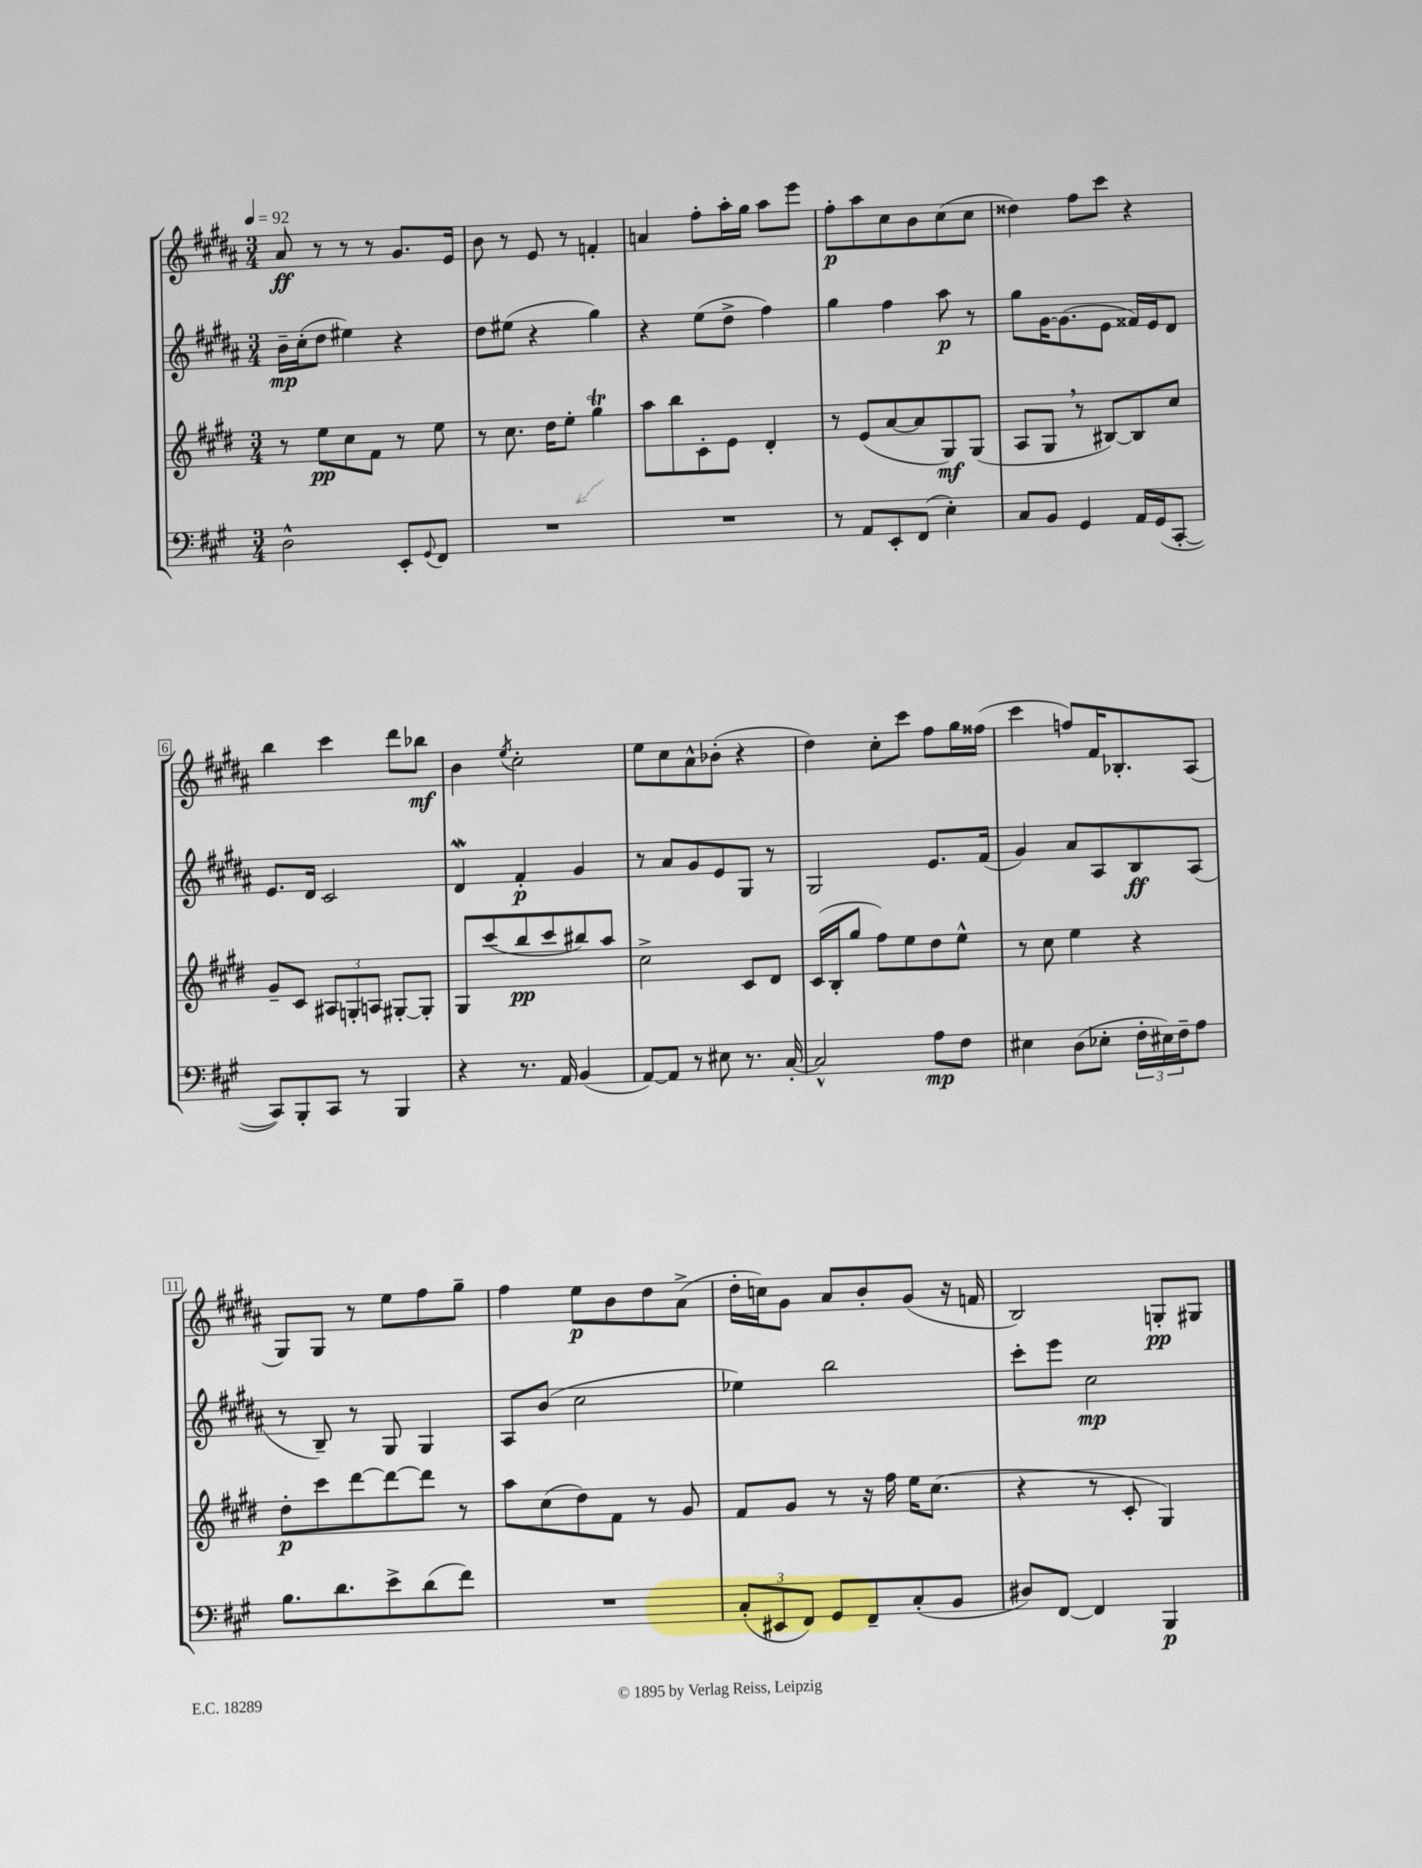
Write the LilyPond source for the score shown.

<<
\new StaffGroup <<
\new Staff = "s0" {
    \clef treble \key b \major \numericTimeSignature \time 3/4 \tempo 4 = 92
    ais'8\ff r8 r8 r8 gis'8. e'16 |
    b'8 r8 e'8 r8 f'4-. |
    a'4 fis''8-. ais''16-. gis''16 ais''8 e'''8 |
    fis''8-.\p ais''8 cis''8 b'8 cis''8( cis''8 |
    disis''4) fis''8 cis'''8 r4 |
    b''4 cis'''4 dis'''8 bes''8\mf |
    b'4 \acciaccatura { e''8 } cis''2-. |
    e''8 cis''8 ais'8-^ bes'8-.( r4 |
    dis''4) cis''8-. cis'''8 fis''8 gis''16 fisis''16( |
    cis'''4 f''8) fis'16 bes8.-. ais8( |
    gis8) gis8 r8 e''8 fis''8 gis''8-- |
    fis''4 e''8\p b'8 dis''8 ais'8->( |
    dis''16-. c''16) gis'8 ais'8 b'8-. gis'8( r16 f'16 |
    b2) g8-.\pp gis8 \bar "|." |
}
\new Staff = "s1" {
    \clef treble \key b \major \numericTimeSignature \time 3/4
    b'16--\mp cis''16-.( dis''8 eis''4) r4 |
    dis''8 eis''8( r4 gis''4) |
    r4 e''8( dis''8-> fis''4) |
    gis''4 fis''4 ais''8\p r8 |
    gis''8 gis'16~ gis'8.( e'8 fisis'16) e'16 dis'8 |
    e'8. dis'16 cis'2 |
    dis'4\mordent fis'4-.\p gis'4 |
    r8 ais'8 gis'8 e'8 gis8 r8 |
    gis2 e'8. fis'16( |
    gis'4) ais'8 ais8 b8\ff ais8( |
    r8 b8--) r8 gis8 gis4 |
    ais8 b'8( cis''2 |
    ees''4) b''2 |
    cis'''8-. e'''8 cis''2\mp \bar "|." |
}
\new Staff = "s2" {
    \clef treble \key e \major \numericTimeSignature \time 3/4
    r8 e''8\pp cis''8 fis'8 r8 e''8 |
    r8 cis''8. dis''16 e''8-. gis''4\trill |
    a''8 b''8 cis'8-. e'8 dis'4-. |
    r8 e'8( a'8~ a'8 gis8\mf) gis8( |
    a8 gis8 \breathe r8 bis8~) bis8 cis''8 |
    gis'8-- cis'8 \tuplet 3/2 { ais8 g8-. a8 } gis8~-. gis8-. |
    gis8 cis'''8( b''8\pp cis'''8 bis''8) a''8 |
    cis''2-> cis'8 dis'8 |
    cis'16( b16-. gis''8 fis''8) e''8 dis''8 e''8-^ |
    r8 cis''8 e''4 r4 |
    dis''8-.\p cis'''8 dis'''8~ dis'''8~ dis'''8 r8 |
    a''8 cis''8( dis''8) fis'8 r8 gis'8 |
    fis'8 gis'8 r8 r16 fis''16 e''16 cis''8.( |
    r4 r8 cis'8-. gis4) \bar "|." |
}
\new Staff = "s3" {
    \clef bass \key a \major \numericTimeSignature \time 3/4
    d2-^ e,8-. \appoggiatura { gis,8 } fis,8 |
    R2. |
    R2. |
    r8 a,8 e,8-. fis,8( e4-.) |
    cis8 b,8 gis,4 a,16 gis,16( cis,8~-. |
    cis,8) b,,8-. cis,8 r8 b,,4 |
    r4 r8. a,16 b,4( |
    a,8~) a,8 r8 eis8 r8. cis16~-. |
    cis2-^ a8\mp fis8 |
    eis4 d8( ees8-. \tuplet 3/2 { fis16-. eis16) fis16-- } a8 |
    b8. d'8. e'8-> d'8( fis'8) |
    R2. |
    \tuplet 3/2 { cis8-.( eis,8 fis,8) } gis,8 fis,8-- cis8-.( b,8 |
    dis8) fis,8~ fis,4 b,,4\p \bar "|." |
}
>>
>>
\layout { \context { \Score \override BarNumber.stencil = #(make-stencil-boxer 0.1 0.3 ly:text-interface::print) } }
